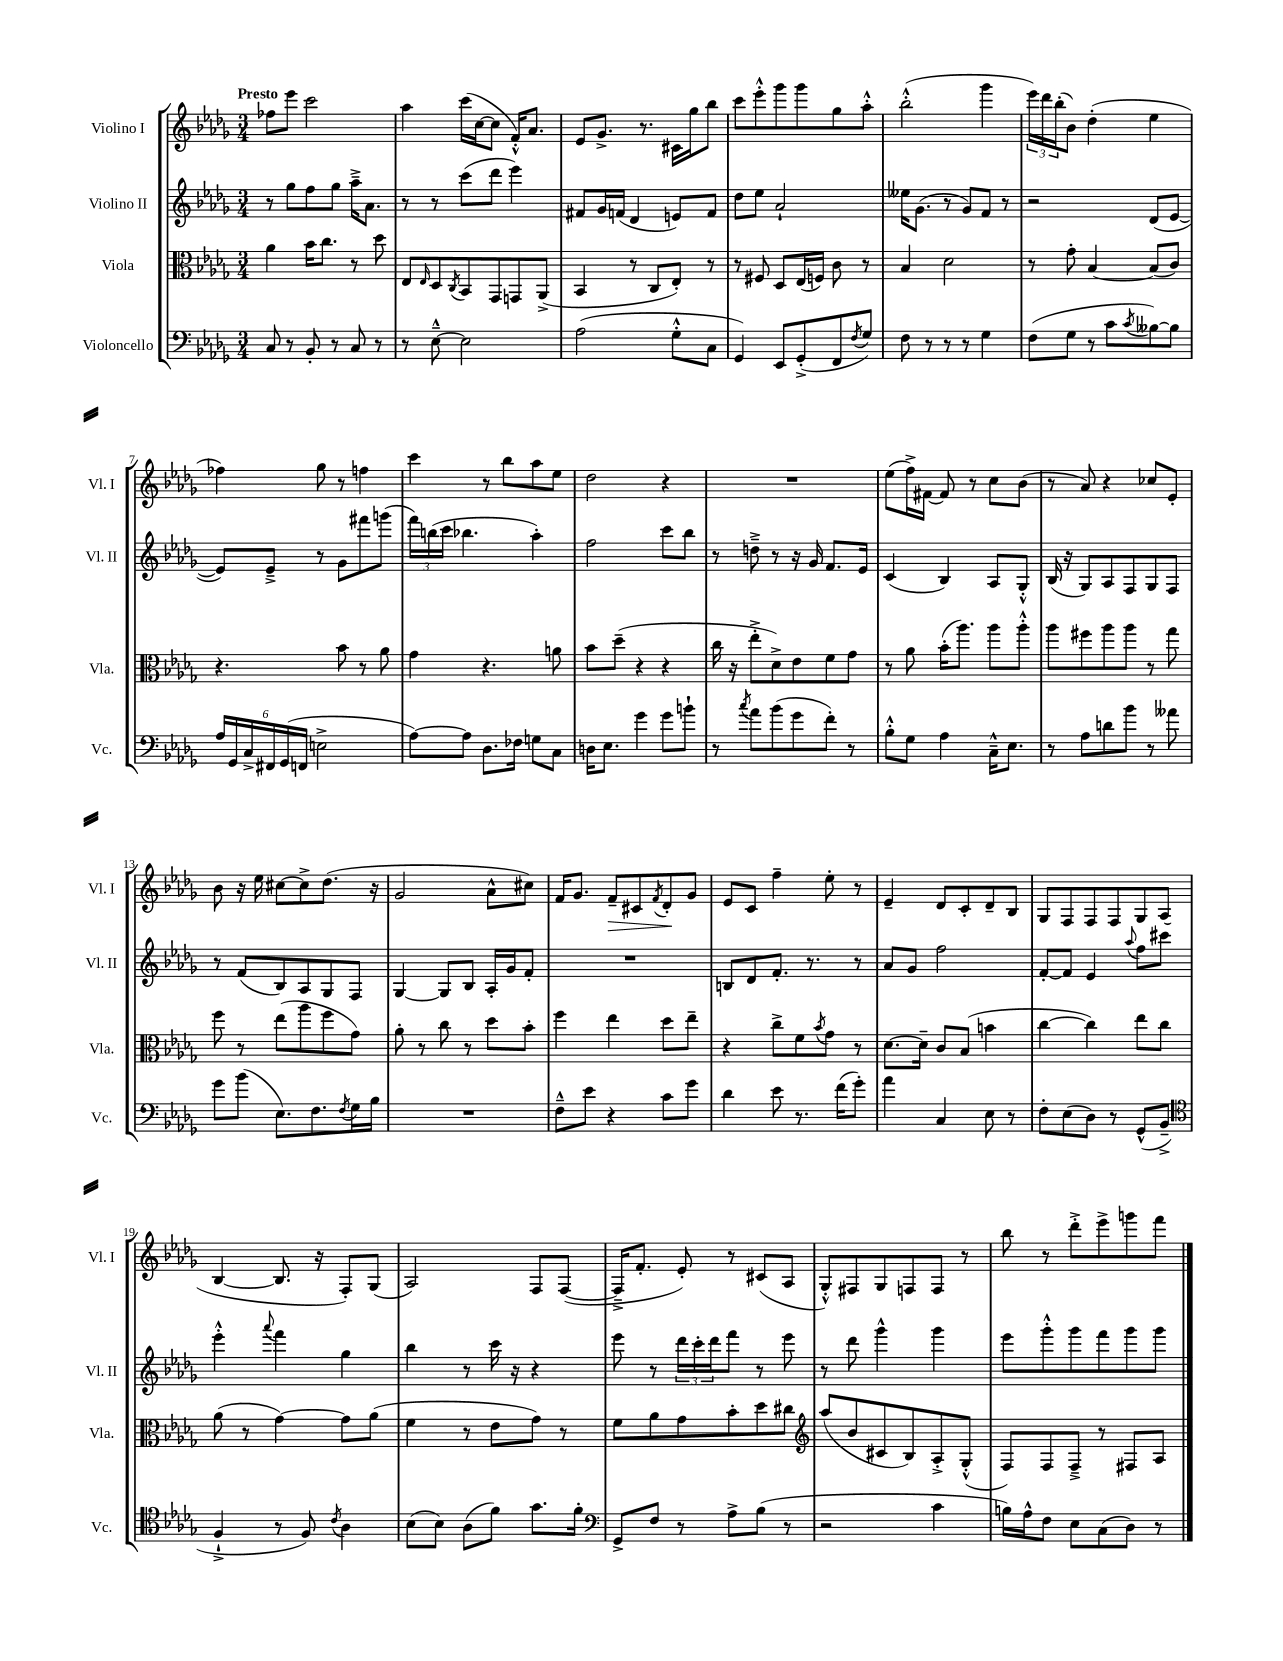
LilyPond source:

<<
\new StaffGroup <<
\new Staff = "s0" \with { instrumentName = "Violino I" shortInstrumentName = "Vl. I" } {
    \clef treble \key des \major \numericTimeSignature \time 3/4 \tempo "Presto"
    fes''8 ees'''8 c'''2 |
    aes''4 c'''16( c''16~ c''8 f'16-.-^) aes'8. |
    ees'8 ges'8.-> r8. cis'16 ges''16 bes''8 |
    c'''8 ees'''8-.-^ ges'''8 ges'''8 ges''8 aes''8-.-^ |
    bes''2-.-^( ges'''4 |
    \tuplet 3/2 { ees'''16) des'''16 bes''16-.( } bes'8) des''4-.( ees''4 |
    fes''4) ges''8 r8 f''4 |
    c'''4 r8 bes''8 aes''8 ees''8 |
    des''2 r4 |
    R2. |
    ees''8( f''16->) fis'16~ fis'8 r8 c''8 bes'8( |
    r8 aes'8) r4 ces''8 ees'8-. |
    bes'8 r16 ees''16 cis''8~ cis''8-> des''8.( r16 |
    ges'2 aes'8-^ cis''8) |
    f'16 ges'8. f'8--\> cis'8 \acciaccatura { f'8 } des'8-.\! ges'8 |
    ees'8 c'8 f''4-- ees''8-. r8 |
    ees'4-- des'8 c'8-. des'8-- bes8 |
    ges8 f8 f8 f8 ges8 aes8( |
    bes4~ bes8. r16 f8-.) ges8( |
    aes2) f8 f8~( |
    f16---> f'8.-. ees'8-.) r8 cis'8( aes8 |
    ges8-.-^) fis8 ges8 f8 f8 r8 |
    bes''8 r8 des'''8-.-> ees'''8-> g'''8 f'''8 \bar "|." |
}
\new Staff = "s1" \with { instrumentName = "Violino II" shortInstrumentName = "Vl. II" } {
    \clef treble \key des \major \numericTimeSignature \time 3/4
    r8 ges''8 f''8 ges''8 aes''16---> aes'8. |
    r8 r8 c'''8( des'''8 ees'''4) |
    fis'8 ges'16 f'16( des'4 e'8) f'8 |
    des''8 ees''8 aes'2-! |
    eeses''16 ges'8.( r8 ges'8) f'8 r8 |
    r2 des'8( ees'8~ |
    ees'8) ees'8---> r8 ges'8 fis'''8 g'''8( |
    \tuplet 3/2 { f'''16) b''16( c'''16 } bes''4. aes''4-.) |
    f''2 c'''8 bes''8 |
    r8 d''8---> r8 r16 ges'16 f'8. ees'16 |
    c'4( bes4) aes8 ges8-.-^ |
    bes16( r16 ges8) aes8 f8 ges8 f8 |
    r8 f'8( bes8) aes8 ges8 f8 |
    ges4~ ges8 bes8 aes16-. ges'16 f'8-. |
    R2. |
    b8 des'8 f'8.-. r8. r8 |
    aes'8 ges'8 f''2 |
    f'8~-. f'8 ees'4 \appoggiatura { aes''8 } f''8 cis'''8 |
    ees'''4-.-^ \appoggiatura { aes'''8 } f'''4 ges''4 |
    bes''4 r8 c'''16 r16 r4 |
    ees'''8 r8 \tuplet 3/2 { des'''16 c'''16-. des'''16 } f'''8 r8 ees'''8 |
    r8 des'''8 ges'''4-^ ges'''4 |
    ees'''8 ges'''8-.-^ ges'''8 f'''8 ges'''8 ges'''8 \bar "|." |
}
\new Staff = "s2" \with { instrumentName = "Viola" shortInstrumentName = "Vla." } {
    \clef alto \key des \major \numericTimeSignature \time 3/4
    aes'4 bes'16 c''8. r8 des''8 |
    ees8 \grace { ees16 } des8 \acciaccatura { c8 } bes,8 ges,8 g,8 aes,8->( |
    bes,4 r8 c8 ees8-.) r8 |
    r8 fis8 des8 ees16( f16) c'8 r8 |
    bes4 des'2 |
    r8 ges'8-. bes4~ bes8( c'8) |
    r4. bes'8 r8 aes'8 |
    ges'4 r4. a'8 |
    bes'8 des''8--( r4 r4 |
    c''16 r16 ees''8-.-> des'8->) ees'8 f'8 ges'8 |
    r8 aes'8 bes'16-.( aes''8.) aes''8 aes''8-.-^ |
    aes''8 fis''8 aes''8 aes''8 r8 ges''8 |
    f''8 r8 ees''8( aes''8 f''8 ges'8) |
    aes'8-. r8 c''8 r8 des''8 bes'8-. |
    f''4 ees''4 des''8 ees''8-- |
    r4 c''8-> f'8 \acciaccatura { bes'8 } ges'8 r8 |
    des'8.~ des'16-- c'8 bes8( b'4 |
    c''4~ c''4) ees''8 c''8 |
    aes'8( r8 ges'4~) ges'8 aes'8( |
    f'4 r8 ees'8 ges'8) r8 |
    f'8 aes'8 ges'8 bes'8-. des''8 cis''8 |
    \clef treble aes''8( bes'8 cis'8 bes8) aes8-.-> ges8-.-^( |
    f8) f8 f8---> r8 fis8 aes8 \bar "|." |
}
\new Staff = "s3" \with { instrumentName = "Violoncello" shortInstrumentName = "Vc." } {
    \clef bass \key des \major \numericTimeSignature \time 3/4
    c8 r8 bes,8-. r8 c8 r8 |
    r8 ees8~---^ ees2 |
    aes2( ges8-.-^ c8 |
    ges,4) ees,8 ges,8-.->( f,8 \acciaccatura { f8 } ges8) |
    f8 r8 r8 r8 ges4 |
    f8( ges8 r8 c'8 \acciaccatura { c'8 } beses8~) beses8 |
    \tuplet 6/4 { aes16 ges,16 c16-> fis,16 ges,16( f,16 } e2-> |
    aes8~) aes8 des8. fes16 g8 c8 |
    d16 ees8. ges'4 ges'8 b'8-! |
    r8 \acciaccatura { c''8 } aes'8 bes'8( ges'8 f'8-.) r8 |
    bes8-.-^ ges8 aes4 c16---^ ees8. |
    r8 aes8 d'8 bes'8 r8 aeses'8 |
    ges'8 bes'8( ees8.) f8. \acciaccatura { f8 } ges16 bes16 |
    R2. |
    f8---^ ees'8 r4 c'8 ges'8 |
    des'4 ees'8 r8. f'16( ges'8-.) |
    aes'4 c4 ees8 r8 |
    f8-. ees8( des8) r8 ges,8-^( bes,8---> |
    \clef tenor f4-!-> r8 f8) \acciaccatura { c'8 } aes4 |
    bes8( bes8) aes8( f'8) ges'8. f'16-. |
    \clef bass ges,8-> f8 r8 aes8-> bes8( r8 |
    r2 c'4 |
    b16) aes16-^ f8 ees8 c8( des8) r8 \bar "|." |
}
>>
>>
